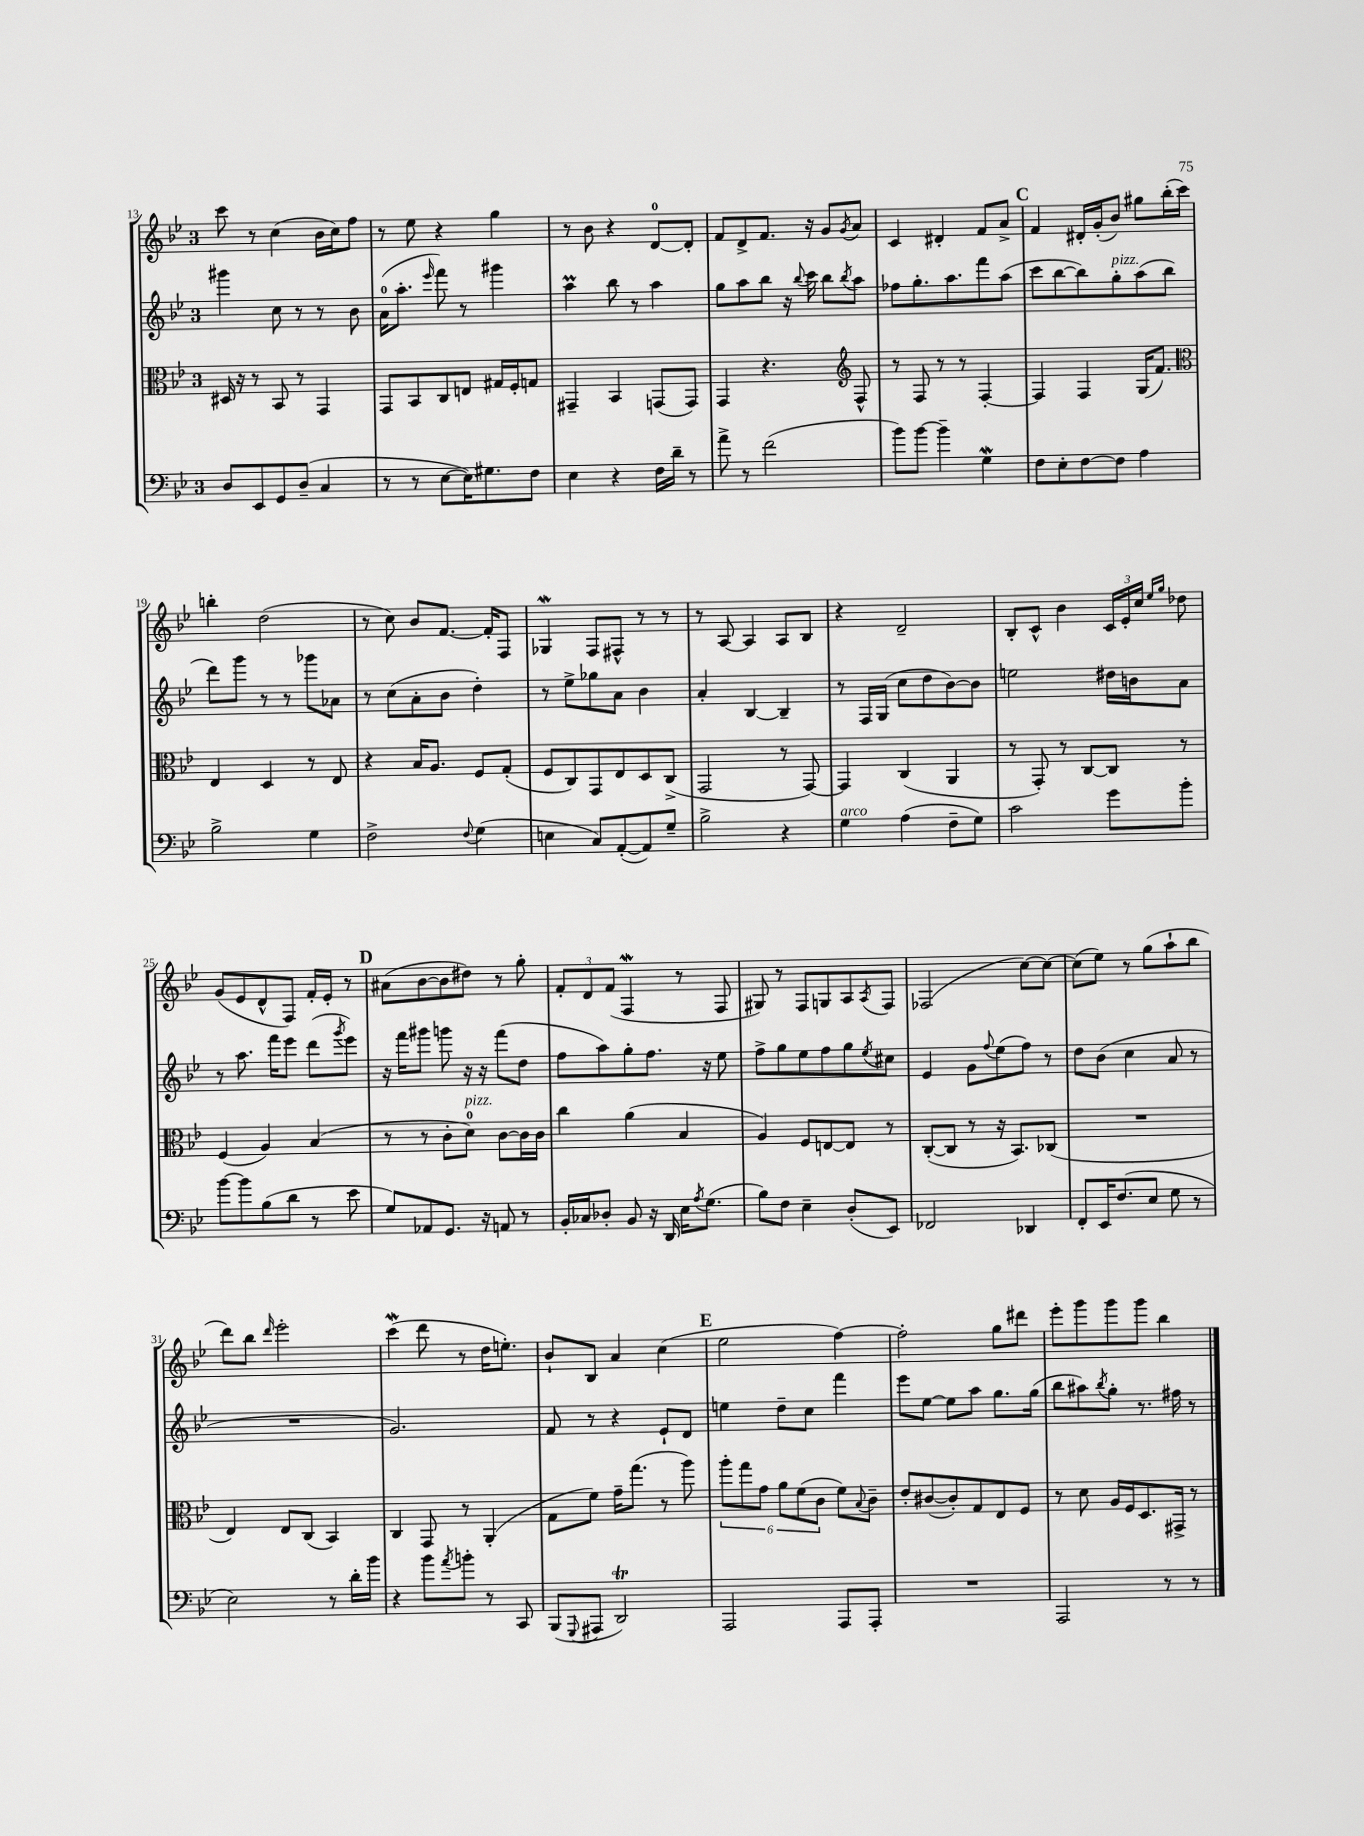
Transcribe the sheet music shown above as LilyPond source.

<<
\new StaffGroup <<
\new Staff = "s0" {
    \clef treble \key bes \major \once \override Staff.TimeSignature.style = #'single-digit \time 3/4
    c'''8 r8 c''4( bes'16 c''16) f''8 |
    r8 ees''8 r4 g''4 |
    r8 bes'8 r4 d'8-0~ d'8-. |
    f'8 d'8-> f'8. r16 g'8 \acciaccatura { g'8 } a'8 |
    c'4 dis'4-. f'8 a'8-> |
    \mark \markup { \bold "C" } f'4 dis'16-. g'16-.( bes'8) gis''8 bes''16-.( c'''16) |
    b''4-. d''2( |
    r8 c''8) bes'8 f'8.~ f'16-. f8 |
    ges4\mordent f8 fis8-^ r8 r8 |
    r8 a8~ a4 a8 bes8 |
    r4 d'2-- |
    bes8-. c'8-^ bes'4 \tuplet 3/2 { c'16 ees'16-. c''16 } \grace { ees''16 g''16 } des''8 |
    g'8( ees'8 d'8-^ f8) f'16-. ees'16-. r8 |
    \mark \markup { \bold "D" } ais'8( bes'8~ bes'8 dis''8) r8 g''8-. |
    \tuplet 3/2 { f'8-. d'8 f'8( } f4\mordent r8 f8 |
    gis8) r8 f8 g8 a8 \acciaccatura { a8 } f8 |
    fes2( c''8~) c''8~ |
    c''8( ees''8) r8 g''8( a''8-! bes''8 |
    d'''8) bes''8 \grace { d'''16 } ees'''2-. |
    c'''4\mordent( d'''8 r8 d''16 e''8.-.) |
    bes'8-! bes8 a'4 c''4( |
    \mark \markup { \bold "E" } ees''2 f''4~) |
    f''2-. g''8 dis'''8 |
    ees'''8-. g'''8 g'''8 g'''8 bes''4 \bar "|." |
}
\new Staff = "s1" {
    \clef treble \key bes \major \once \override Staff.TimeSignature.style = #'single-digit \time 3/4
    gis'''4 c''8 r8 r8 bes'8 |
    a'16-0( a''8.-. \grace { ees'''16 } f'''8) r8 gis'''4 |
    a''4\prall bes''8 r8 a''4 |
    g''8 a''8 bes''8 r16 \appoggiatura { bes''8 } c'''16 bes''8 \acciaccatura { bes''8 } a''8 |
    fes''8 g''8.-. a''8. f'''8 a''8( |
    \mark \markup { \bold "C" } c'''8 bes''8~ bes''8) g''8-.^\markup { \italic "pizz." } a''8( bes''8 |
    d'''8) g'''8 r8 r8 ges'''8 aes'8 |
    r8 c''8( a'8-. bes'8 d''4-.) |
    r8 ees''8-> ges''8 a'8 bes'4 |
    a'4-. bes4~ bes4-- |
    r8 f16 g16( c''8 d''8 bes'8~) bes'8 |
    e''2 dis''16 b'16 a'8 |
    r8 a''8. f'''16 ees'''8 d'''8( \acciaccatura { g'''8 } ees'''8) |
    \mark \markup { \bold "D" } r16 f'''16 gis'''8 g'''8 r16 r16 f'''8( d''8 |
    f''8 a''8) g''8-. f''8. r16 ees''8 |
    f''8-> g''8 ees''8 f''8 g''8 \acciaccatura { ees''8 } cis''8 |
    ees'4 g'8 \appoggiatura { f''8 } ees''8( f''8) r8 |
    d''8 bes'8( c''4 a'8 r8 |
    R2. |
    g'2.) |
    f'8 r8 r4 ees'8-! d'8 |
    \mark \markup { \bold "E" } e''4 d''8-- c''8 f'''4 |
    ees'''8 ees''8~ ees''8 a''8 g''8. g''16( |
    bes''8 ais''8) \acciaccatura { bes''8 } g''8-. r8. fis''16 r8 \bar "|." |
}
\new Staff = "s2" {
    \clef alto \key bes \major \once \override Staff.TimeSignature.style = #'single-digit \time 3/4
    dis16 r16 r8 bes,8 r8 g,4 |
    g,8 bes,8 c8 e8 gis16 f16-. g8 |
    gis,4-- bes,4 g,8( g,8) |
    g,4 r4. \clef treble f8-^ |
    r8 f8 r8 r8 f4~-. |
    \mark \markup { \bold "C" } f4 f4 g16( f'8.) |
    \clef alto ees4 d4 r8 ees8 |
    r4 bes16 a8. f8 g8-.( |
    f8 c8) g,8 ees8 d8 c8->( |
    g,2 r8 g,8~) |
    g,4 c4( a,4 |
    r8 g,8-.) r8 c8~ c8 r8 |
    f4( a4) bes4( |
    \mark \markup { \bold "D" } r8 r8 c'8-. d'8-0^\markup { \italic "pizz." }) c'8~ c'16 c'16 |
    c''4 a'4( bes4 |
    a4) f8 e8~ e8 r8 |
    c8~-.( c8 r8 r16 bes,8.) ces8( |
    R2. |
    ees4) ees8 c8( bes,4) |
    c4 g,8 r8 a,4-.( |
    g8 f'8) g'16-- g''8.( r8 a''8) |
    \mark \markup { \bold "E" } \tuplet 6/4 { a''8-. g''8 g'8 a'8 f'8( c'8 } f'8) \appoggiatura { bes8 } c'8-- |
    ees'8-. cis'8~( cis'8-.) g8 ees8 f8 |
    r8 d'8 a16 f16 d8. gis,16-> r8 \bar "|." |
}
\new Staff = "s3" {
    \clef bass \key bes \major \once \override Staff.TimeSignature.style = #'single-digit \time 3/4
    d8 ees,8 g,8 d8--( c4 |
    r8 r8 ees8~ ees16) gis8. f8 |
    ees4 r4 f16 d'16-- r8 |
    a'8-> r8 f'2( |
    bes'8) bes'8~ bes'4-- g4\mordent |
    \mark \markup { \bold "C" } f8 ees8-. f8~ f8 a4 |
    bes2-> g4 |
    f2-> \appoggiatura { f8 } g4( |
    e4 c8) a,8~-.( a,8) g8-- |
    bes2-> r4 |
    g4^\markup { \italic "arco" } a4( f8-- g8) |
    c'2 g'8 bes'8-. |
    bes'8~ bes'8 bes8( d'8 r8 ees'8 |
    \mark \markup { \bold "D" } g8) aes,8 g,8. r16 a,8 r8 |
    bes,16-. ces16 des8-. bes,8 r16 d,16 ees16 \acciaccatura { a8 } g8.( |
    bes8) f8 ees4-- d8-.( ees,8) |
    fes,2 des,4 |
    f,8-. ees,16 f8.( ees8 g8 r8 |
    ees2) r8 d'16-. bes'16 |
    r4 bes'8 \acciaccatura { a'8 } b'8-. r8 c,8 |
    bes,,8( \appoggiatura { g,,8 } ais,,8 d,2\trill) |
    \mark \markup { \bold "E" } a,,2 a,,8 a,,8-. |
    R2. |
    a,,2 r8 r8 \bar "|." |
}
>>
>>
\layout { \context { \Score currentBarNumber = #13 } }
